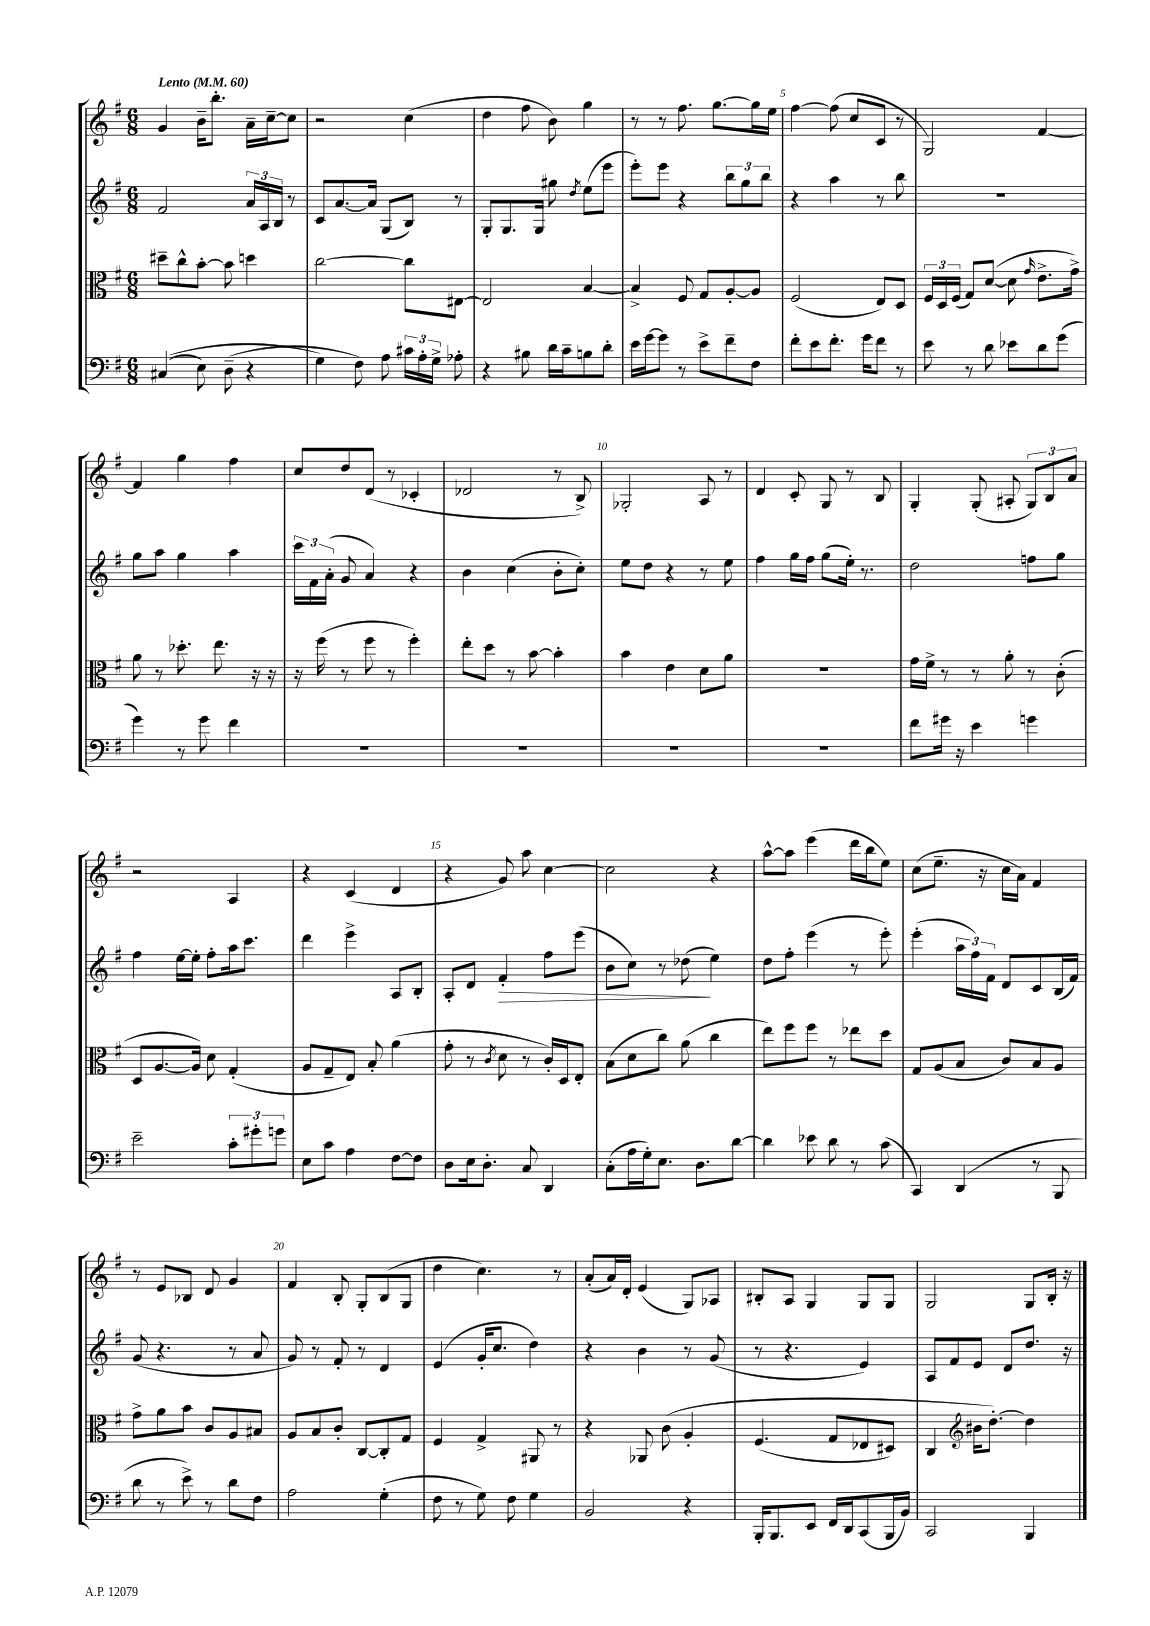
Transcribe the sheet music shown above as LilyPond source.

<<
\new StaffGroup <<
\new Staff = "s0" {
    \clef treble \key g \major \numericTimeSignature \time 6/8 \tempo "Lento" 4 = 60
    \autoBeamOff g'4 b'16[-- b''8.]-. a'16[-- c''16~-- c''8] |
    r2 c''4( |
    d''4 fis''8 b'8) g''4 |
    r8 r8 fis''8. g''8.[~ g''16 e''16] |
    fis''4~ fis''8( c''8[ c'8] r8 |
    g2) fis'4~ |
    fis'4 g''4 fis''4 |
    c''8[ d''8 d'8]( r8 ces'4-. |
    des'2 r8 b8->) |
    ges2-. a8 r8 |
    d'4 c'8-. g8 r8 b8 |
    g4-. g8-.( ais8-. \tuplet 3/2 { g8[) b8 a'8] } |
    r2 a4 |
    r4 c'4( d'4 |
    r4 g'8) a''8 c''4~ |
    c''2 r4 |
    a''8[~-^ a''8] e'''4( d'''16[ b''16 e''8]) |
    c''8[( e''8.]-- r16 c''16[ a'16]) fis'4 |
    r8 e'8[ bes8] d'8 g'4 |
    fis'4 b8-. g8[-. b8( g8] |
    d''4 c''4.) r8 |
    a'8[-.( a'16) d'16]-. e'4( g8[) aes8] |
    bis8[-. a8] g4 g8[ g8] |
    g2 g8[ b16]-. r16 \bar "|." |
}
\new Staff = "s1" {
    \clef treble \key g \major \numericTimeSignature \time 6/8
    \autoBeamOff fis'2 \tuplet 3/2 { a'16[ a16 b16] } r8 |
    c'8[ a'8.~ a'16] g8[( b8]) r8 |
    g8[-. g8. g16] gis''8 \acciaccatura { d''8 } e''8[( e'''8] |
    e'''8[-.) e'''8] r4 \tuplet 3/2 { b''8[ g''8 b''8] } |
    r4 a''4 r8 b''8 |
    R2. |
    g''8[ a''8] g''4 a''4 |
    \tuplet 3/2 { c'''16[ fis'16 a'16]-.( } g'8 a'4) r4 |
    b'4 c''4( b'8[-. c''8]-.) |
    e''8[ d''8] r4 r8 e''8 |
    fis''4 g''16[ fis''16] g''8[( e''16]-.) r8. |
    d''2 f''8[ g''8] |
    fis''4 e''16[~ e''16]-. fis''8[-. a''16 c'''8.] |
    d'''4 e'''4-> a8[ b8]-. |
    a8[-. d'8] fis'4-.\> fis''8[ e'''8]( |
    b'8[ c''8]) r8 des''8\!( e''4) |
    d''8[ fis''8]-. e'''4( r8 e'''8-.) |
    e'''4-.( \tuplet 3/2 { a''16[ fis''16) fis'16] } d'8[ c'8 b16( fis'16]) |
    g'8( r4. r8 a'8 |
    g'8) r8 fis'8-. r8 d'4 |
    e'4( g'16[-. c''8.] d''4) |
    r4 b'4 r8 g'8( |
    r8 r4. e'4) |
    a8[ fis'8 e'8] d'8[ d''8.] r16 \bar "|." |
}
\new Staff = "s2" {
    \clef alto \key g \major \numericTimeSignature \time 6/8
    \autoBeamOff dis''8[-- c''8-^ b'8]~-. b'8 d''4 |
    c''2~ c''8[ eis8]~ |
    eis2 b4~ |
    b4-> fis8 g8[ a8~-. a8] |
    fis2( e8[) d8] |
    \tuplet 3/2 { fis16[ d16 fis16]( } g8[) d'8]~( d'8 \grace { g'16 } e'8.[-> g'16]->) |
    a'8 r8 des''8.-. e''8. r16 r16 |
    r16 fis''16( r8 fis''8 r8 fis''4-.) |
    e''8[-. d''8] r8 b'8~ b'4-. |
    b'4 e'4 d'8[ a'8] |
    R2. |
    g'16[ fis'16]-> r8 r8 a'8-. r8 c'8-.( |
    d8[ a8.~ a16]) d'8 g4-.( |
    a8[ g8-- e8]) b8-. a'4( |
    g'8-. r8 \acciaccatura { c'8 } d'8 r8 c'16[-.) d16 e8]-. |
    b8[( d'8 c''8]) a'8( c''4 |
    e''8[) fis''8 fis''8] r8 ees''8[ d''8] |
    g8[ a8( b8] c'8[) b8 a8] |
    g'8[-> a'8 b'8] c'8[ a8 bis8] |
    a8[ b8 c'8]-. c8[~ c8-. g8] |
    fis4 g4-> ais,8 r8 |
    r4 aes,8 c'8\( a4-. |
    fis4.( g8[ ees8 dis8]) |
    c4 \clef treble bis'16[ d''8.]~-.\) d''4 \bar "|." |
}
\new Staff = "s3" {
    \clef bass \key g \major \numericTimeSignature \time 6/8
    \autoBeamOff cis4(\( e8) d8--( r4 |
    g4\) fis8) a8 \tuplet 3/2 { cis'16[ a16-. g16]-> } aes8-. |
    r4 bis8 d'16[ c'16-- b8 d'8]-. |
    e'16[ g'16~ g'8] r8 e'8[-> fis'8-- fis8] |
    fis'8[-. e'8 fis'8.]-. g'16[ fis'8] r8 |
    e'8 r8 d'8 ees'8[ d'8 g'8]( |
    g'4) r8 g'8 fis'4 |
    R2. |
    R2. |
    R2. |
    R2. |
    fis'8[ gis'16] r16 e'4 g'4 |
    e'2-- \tuplet 3/2 { c'8[-. gis'8-. g'8] } |
    e8[ c'8] a4 fis8[~ fis8] |
    d8[ e16 d8.]-. c8 d,4 |
    c8[-.( a16 g16-.) e8.] d8.[ d'8]~ |
    d'4 ees'8 d'8 r8 c'8( |
    c,4) d,4( r8 b,,8 |
    d'8 r8 e'8->) r8 d'8[ fis8] |
    a2 g4-.( |
    fis8 r8 g8) fis8 g4 |
    b,2 r4 |
    b,,16[-. b,,8. e,8] fis,16[ d,16 c,8( b,,16 b,16]) |
    c,2 b,,4 \bar "|." |
}
>>
>>
\layout { \context { \Score \override BarNumber.break-visibility = ##(#f #t #t) barNumberVisibility = #(every-nth-bar-number-visible 5) } }
